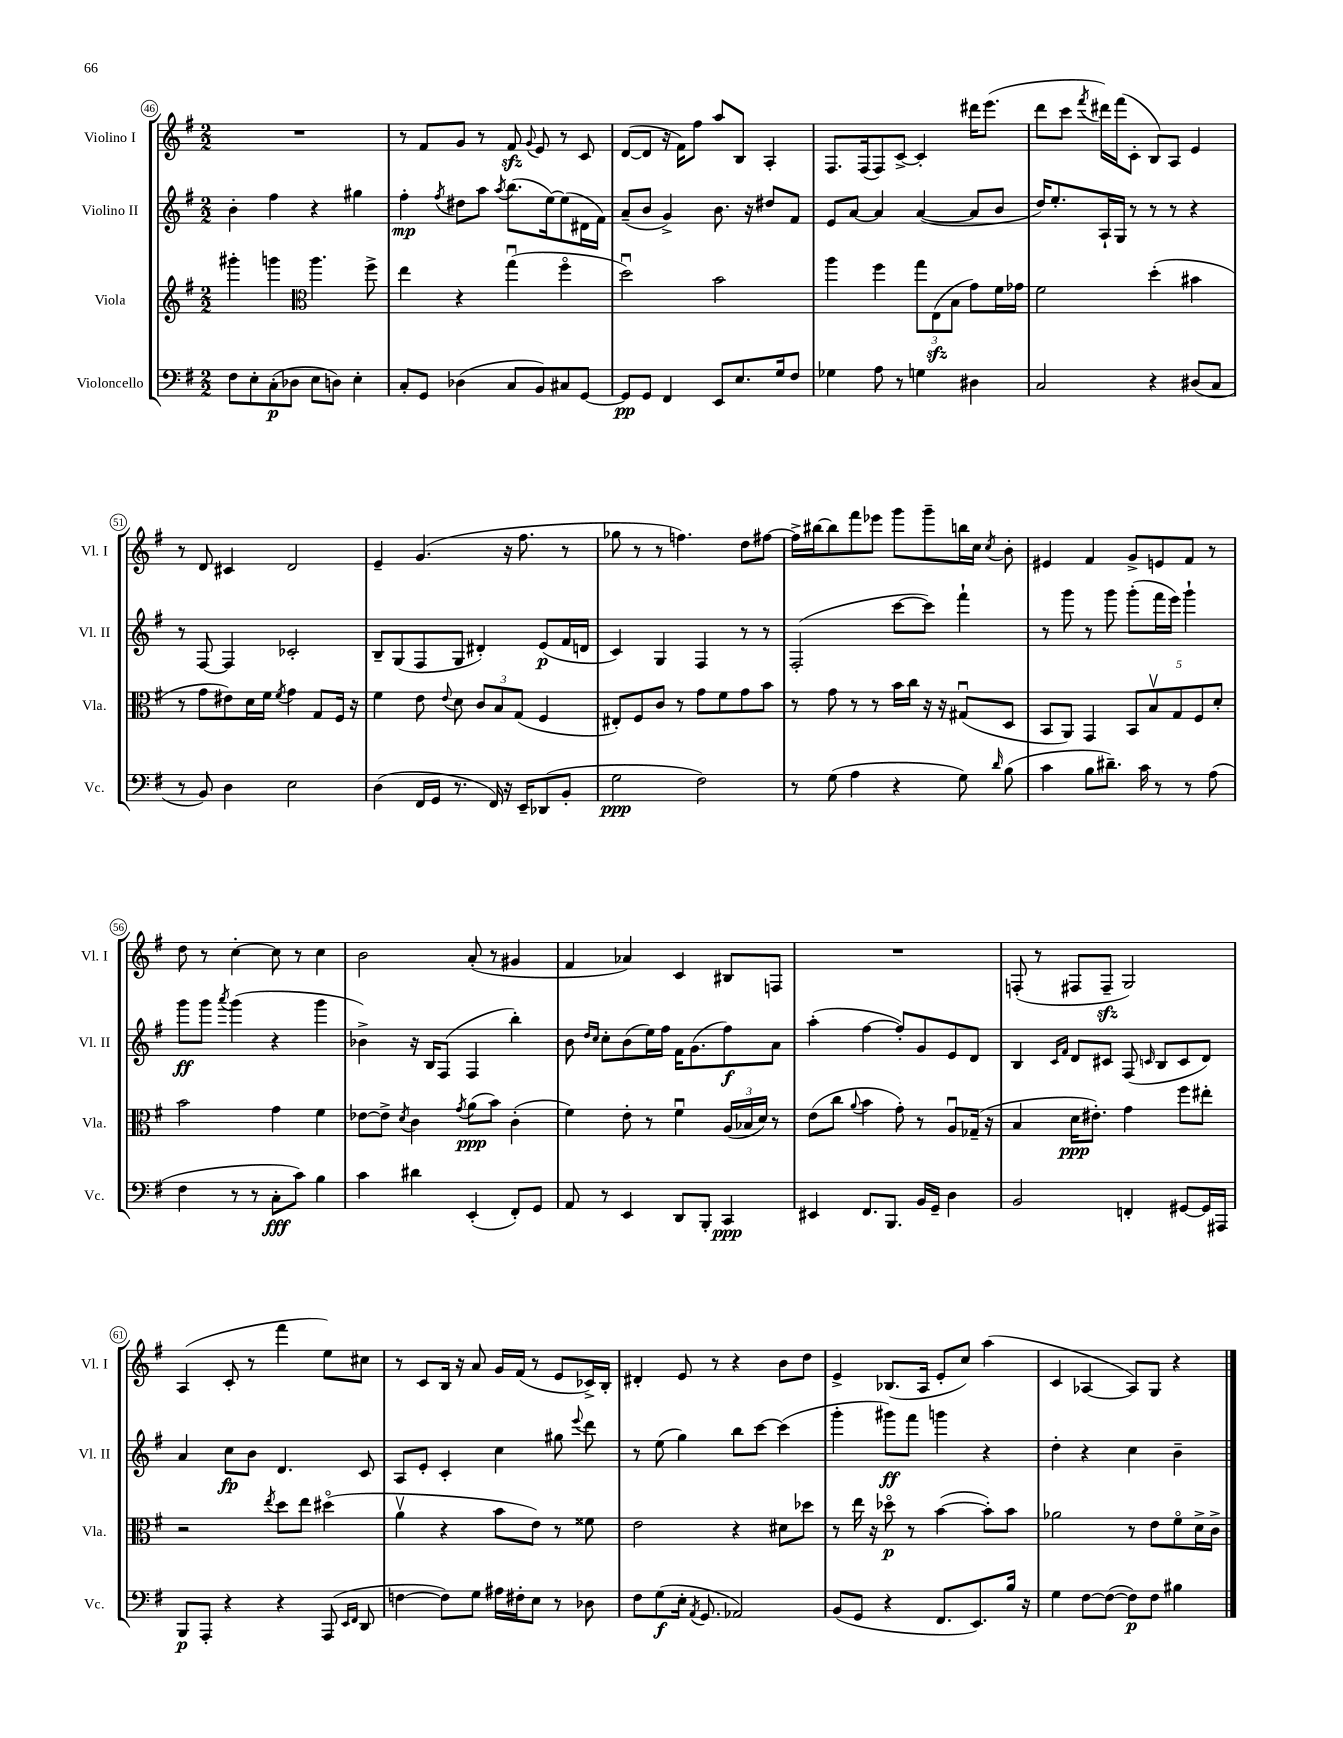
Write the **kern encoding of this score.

**kern	**dynam	**kern	**dynam	**kern	**dynam	**kern
*part4	*part4	*part3	*part3	*part2	*part2	*part1
*staff4	*staff4	*staff3	*staff3	*staff2	*staff2	*staff1
*I"Violoncello	*	*I"Viola	*	*I"Violino II	*	*I"Violino I
*I'Vc.	*	*I'Vla.	*	*I'Vl. II	*	*I'Vl. I
*clefF4	*	*clefG2	*	*clefG2	*	*clefG2
*k[f#]	*	*k[f#]	*	*k[f#]	*	*k[f#]
*M2/2	*	*M2/2	*	*M2/2	*	*M2/2
=46	=46	=46	=46	=46	=46	=46
8F#\L	.	4ggg#X'\	.	4b'\	.	1r
8E'\	.	.	.	.	.	.
(8C'\	p	4gggn\	.	4ff#\	.	.
8D-X\J	.	.	.	.	.	.
*	*	*clefC3	*	*	*	*
8E\L	.	4.aa\	.	4r	.	.
8Dn\J)	.	.	.	.	.	.
4E'\	.	.	.	4gg#X\	.	.
.	.	8ff#^\	.	.	.	.
=47	=47	=47	=47	=47	=47	=47
8C'/L	.	4ee\	.	4ff#'\	mp	8r
8GG/J	.	.	.	.	.	8f#/L
.	.	.	.	8qff#/	.	.
(4D-X\	.	4r	.	8dd#X\L	.	8g/J
.	.	.	.	8aa\J	.	8r
.	.	.	.	8qaa/	.	.
8C/L	.	(4ggu\	.	(8.bb\L	.	8f#zz/
.	.	.	.	.	.	8qqg/
8BB/)	.	.	.	.	.	8e/
.	.	.	.	[16ee\k)	.	.
8C#X/	.	4ff#\	.	(8ee\]	.	8r
[8GG/J	.	.	.	16d#X\L	.	8c/
.	.	.	.	16f#\JJ)	.	.
=48	=48	=48	=48	=48	=48	=48
8GG/L]	pp	2ddu\)	.	(8a~/L	.	([8d/L
8GG/J	.	.	.	8b/J	.	8d/J]
4FF#/	.	.	.	4g^/)	.	16r
.	.	.	.	.	.	16f#\KL)
.	.	.	.	.	.	8ff#\J
8EE/L	.	2b\	.	8.b\	.	8aa/L
8.E/	.	.	.	.	.	8B/J
.	.	.	.	16r	.	.
.	.	.	.	8dd#X/L	.	4A'/
16G/k	.	.	.	.	.	.
8F#/J	.	.	.	8f#/J	.	.
=49	=49	=49	=49	=49	=49	=49
4G-X\	.	4aa\	.	8e/L	.	8.F#/L
.	.	.	.	[8a/J	.	.
.	.	.	.	.	.	(16F#/k
8A\	.	4ff#\	.	4a/]	.	8F#/)
8r	.	.	.	.	.	[8c^/J
4Gn\	.	12gg\L	.	([4a/	.	4c'/]
.	.	(12Ezz\	.	.	.	.
.	.	12B\J	.	.	.	.
4D#X\	.	8g\L)	.	8a/L]	.	16ddd#X\KL
.	.	.	.	.	.	(8.eee\J
.	.	16f#\L	.	8b/J	.	.
.	.	16g-X\JJ	.	.	.	.
=50	=50	=50	=50	=50	=50	=50
2C/	.	2f#\	.	16dd/KL)	.	8ddd\L
.	.	.	.	8.ee'/	.	.
.	.	.	.	.	.	8ccc\J
.	.	.	.	.	.	8qfff#/
.	.	.	.	16A`/L	.	16ddd#X\LL)
.	.	.	.	16G/JJ	.	(16fff#\J
.	.	.	.	8r	.	8c'\J
4r	.	(4dd'\	.	8r	.	8B/L)
.	.	.	.	8r	.	8A/J
(8D#X/L	.	4b#X\	.	4r	.	4e/
8C/J	.	.	.	.	.	.
!!LO:LB:g=z
=51	=51	=51	=51	=51	=51	=51
8r	.	8r	.	8r	.	8r
8BB/)	.	8g\L	.	[8F#/	.	8d/
4D\	.	8e#X\)	.	4F#/]	.	4c#X/
.	.	16d\L	.	.	.	.
.	.	16f#\JJ	.	.	.	.
.	.	8qf#/	.	.	.	.
2E\	.	4g\	.	2c-X'/	.	2d/
.	.	8G/L	.	.	.	.
.	.	16F#/Jk	.	.	.	.
.	.	16r	.	.	.	.
=52	=52	=52	=52	=52	=52	=52
(4D\	.	4f#\	.	8B~/L	.	4e~/
.	.	.	.	(8G/	.	.
16FF#/LL	.	8e\	.	8F#/	.	(4.g/
16GG/JJ	.	.	.	.	.	.
.	.	8qqe/	.	.	.	.
8.r	.	8d\	.	8G/J	.	.
.	.	12c/L	.	4d#X'/)	.	.
16FF#/)	.	.	.	.	.	.
.	.	12B/	.	.	.	.
16r	.	.	.	.	.	16r
.	.	(12G/J	.	.	.	.
16EE~/KL	.	.	.	.	.	8.ff#\
(8DD-X/	.	4F#/	.	(8e/L	p	.
8BB'/J	.	.	.	16f#/L	.	8r
.	.	.	.	16dn/JJ	.	.
=53	=53	=53	=53	=53	=53	=53
2G\	ppp	8E#X'/L)	.	4c/)	.	8gg-X\
.	.	8F#/	.	.	.	8r
.	.	8c/J	.	4G/	.	8r
.	.	8r	.	.	.	4.ffn\)
2F#\)	.	8g\L	.	4F#/	.	.
.	.	8f#\	.	.	.	.
.	.	8g\	.	8r	.	8dd\L
.	.	8b\J	.	8r	.	[8ff#X\J
=54	=54	=54	=54	=54	=54	=54
8r	.	8r	.	(2F#'/	.	16ff#^\LL]
.	.	.	.	.	.	[16bb#X\J
(8G\	.	8g\	.	.	.	8bb#\]
4A\	.	8r	.	.	.	8fff#\
.	.	8r	.	.	.	8eee-X\J
4r	.	16b\LL	.	[8ccc\L	.	8ggg\L
.	.	16cc\JJ	.	.	.	.
.	.	16r	.	8ccc\J])	.	8ggg~\
.	.	16r	.	.	.	.
8G\)	.	(8G#Xu/L	.	4fff#`\	.	16bbn\L
.	.	.	.	.	.	16cc\JJ
16qqd/	.	.	.	.	.	8qcc/
(8B\	.	8D/J	.	.	.	8b'\
=55	=55	=55	=55	=55	=55	=55
4c\	.	8BB/L	.	8r	.	4e#X/
.	.	8AA/J)	.	8ggg\	.	.
8B\L	.	4GG/	.	8r	.	4f#/
8.d#X~\J)	.	.	.	8ggg\	.	.
.	.	10BB/L	.	(8ggg'\L	.	8g^/L
16c\	.	.	.	.	.	.
.	.	10Bv/	.	.	.	.
8r	.	.	.	16fff#\L	.	8en/
.	.	.	.	16eee\JJ)	.	.
.	.	10G/	.	.	.	.
8r	.	.	.	4ggg`\	.	8f#/J
.	.	10F#/	.	.	.	.
(8A\	.	.	.	.	.	8r
.	.	10d'/J	.	.	.	.
!!LO:LB:g=z
=56	=56	=56	=56	=56	=56	=56
4F#\	.	2b\	.	8ggg\L	ff	8dd\
.	.	.	.	8ggg\J	.	8r
.	.	.	.	8qaaa/	.	.
8r	.	.	.	(4ggg\	.	[4cc'\
8r	.	.	.	.	.	.
8C'\L	fff	4g\	.	4r	.	8cc\]
8c\J)	.	.	.	.	.	8r
4B\	.	4f#\	.	4ggg\	.	4cc\
=57	=57	=57	=57	=57	=57	=57
4c\	.	[8e-X\L	.	4b-X^\)	.	2b\
.	.	8e-^\J]	.	.	.	.
.	.	8qd/	.	.	.	.
4d#X\	.	4c\	.	16r	.	.
.	.	.	.	16B/KL	.	.
.	.	.	.	(8F#/J	.	.
.	.	8qg/	.	.	.	.
(4EE'/	.	(8a\L	ppp	4F#/	.	(8a'/
.	.	8b\J)	.	.	.	8r
8FF#'/L)	.	(4c'\	.	4bb'\)	.	4g#X/
8GG/J	.	.	.	.	.	.
=58	=58	=58	=58	=58	=58	=58
8AA/	.	4f#\)	.	8b\	.	4f#/
.	.	.	.	16qqdd/LL	.	.
.	.	.	.	16qqcc/JJ	.	.
8r	.	.	.	8cc'\L	.	.
4EE/	.	8e'\	.	(8b\	.	4a-X/)
.	.	8r	.	16ee\L)	.	.
.	.	.	.	16ff#\JJ	.	.
8DD/L	.	4f#u\	.	16f#\KL	.	4c/
.	.	.	.	(8.g\	.	.
8BBB'/J	.	.	.	.	.	.
4CC/	ppp	(24A/LL	.	8ff#\)	f	8B#X/L
.	.	24B-X/	.	.	.	.
.	.	24d/JJ)	.	.	.	.
.	.	8r	.	8a\J	.	8Fn/J
=59	=59	=59	=59	=59	=59	=59
4EE#X/	.	(8e\L	.	(4aa'\	.	1r
.	.	8cc\J	.	.	.	.
.	.	8qqa/	.	.	.	.
8.FF#/L	.	4b\	.	[4ff#\	.	.
8.BBB/J	.	.	.	.	.	.
.	.	8g'\)	.	8ff#'/L])	.	.
16BB/LL	.	8r	.	8g/	.	.
16GG~/JJ	.	.	.	.	.	.
4D\	.	8Au/L	.	8e/	.	.
.	.	(16G-X~/Jk	.	8d/J	.	.
.	.	16r	.	.	.	.
=60	=60	=60	=60	=60	=60	=60
2BB/	.	4B/	.	4B/	.	(8Fn'/
.	.	.	.	.	.	8r
.	.	.	.	16qqc/LL	.	.
.	.	.	.	16qqf#/JJ	.	.
.	.	16d\KL	ppp	8d/L	.	8F#X/L
.	.	8.e#X'\J)	.	.	.	.
.	.	.	.	8c#X/J	.	8F#zz~/J
4FFn'/	.	4g\	.	(8F#/	.	2G/)
.	.	.	.	16qqcn/	.	.
.	.	.	.	8B/L	.	.
[8GG#X/L	.	8ff#\L	.	8c/	.	.
16GG#/L]	.	8ee#X'\J	.	8d/J)	.	.
16AAA#X/JJ	.	.	.	.	.	.
!!LO:LB:g=z
=61	=61	=61	=61	=61	=61	=61
8BBB/L	p	2r	.	4a/	.	(4A/
8AAA'/J	.	.	.	.	.	.
4r	.	.	.	8cc\L	fp	8c'/
.	.	.	.	8b\J	.	8r
.	.	8qee/	.	.	.	.
4r	.	8dd\L	.	4.d/	.	4fff#\
.	.	8ee\J	.	.	.	.
(8AAA/	.	(4dd#X\	.	.	.	8ee\L)
16qqEE/LL	.	.	.	.	.	.
16qqFF#/JJ	.	.	.	.	.	.
8DD/	.	.	.	8c/	.	8cc#X\J
=62	=62	=62	=62	=62	=62	=62
[4Fn\	.	4av\	.	8A/L	.	8r
.	.	.	.	8e'/J	.	8c/L
8F\L])	.	4r	.	4c'/	.	16B/Jk
.	.	.	.	.	.	16r
8G\J	.	.	.	.	.	8a/
16A#X\LL	.	8b\L	.	4cc\	.	16g/LL
16F#X'\J	.	.	.	.	.	(16f#/JJ
8E\J	.	8e\J)	.	.	.	8r
8r	.	8r	.	8gg#X\	.	8e/L
.	.	.	.	8qqeee/	.	.
8D-X\	.	8f##X\	.	8ddd\	.	16c-X^/L)
.	.	.	.	.	.	16B'/JJ
=63	=63	=63	=63	=63	=63	=63
8F#\L	.	2e\	.	8r	.	4d#X'/
(8G\	f	.	.	(8ee\	.	.
16E'\Jk	.	.	.	4gg\)	.	8e/
8qAA/	.	.	.	.	.	.
8.GG/	.	.	.	.	.	.
.	.	.	.	.	.	8r
2AA-X/)	.	4r	.	8bb\L	.	4r
.	.	.	.	[8ccc\J	.	.
.	.	8d#X\L	.	(4ccc\]	.	8b\L
.	.	8dd-X\J	.	.	.	8dd\J
=64	=64	=64	=64	=64	=64	=64
(8BB/L	.	8r	.	4ggg'\	.	4e^/
8GG/J	.	16ee\	.	.	.	.
.	.	16r	.	.	.	.
4r	.	8dd-X\	p	8ggg#X\L)	ff	(8.B-X/L
.	.	8r	.	8fff#\J	.	.
.	.	.	.	.	.	16A/Jk
8.FF#/L	.	([4b\	.	4gggn\	.	8e'/L
.	.	.	.	.	.	8cc/J)
8.EE/)	.	.	.	.	.	.
.	.	8b'\L])	.	4r	.	(4aa\
16B/Jk	.	8b\J	.	.	.	.
16r	.	.	.	.	.	.
=65	=65	=65	=65	=65	=65	=65
4G\	.	2a-X\	.	4dd'\	.	4c/
[8F#\L	.	.	.	4r	.	[4A-X/
(8F#\J_	.	.	.	.	.	.
8F#\L])	p	8r	.	4cc\	.	8A-/L])
8F#\J	.	8e\L	.	.	.	8G/J
4B#X\	.	8f#\	.	4b~\	.	4r
.	.	16d^\L	.	.	.	.
.	.	16c^\JJ	.	.	.	.
==	==	==	==	==	==	==
*-	*-	*-	*-	*-	*-	*-
